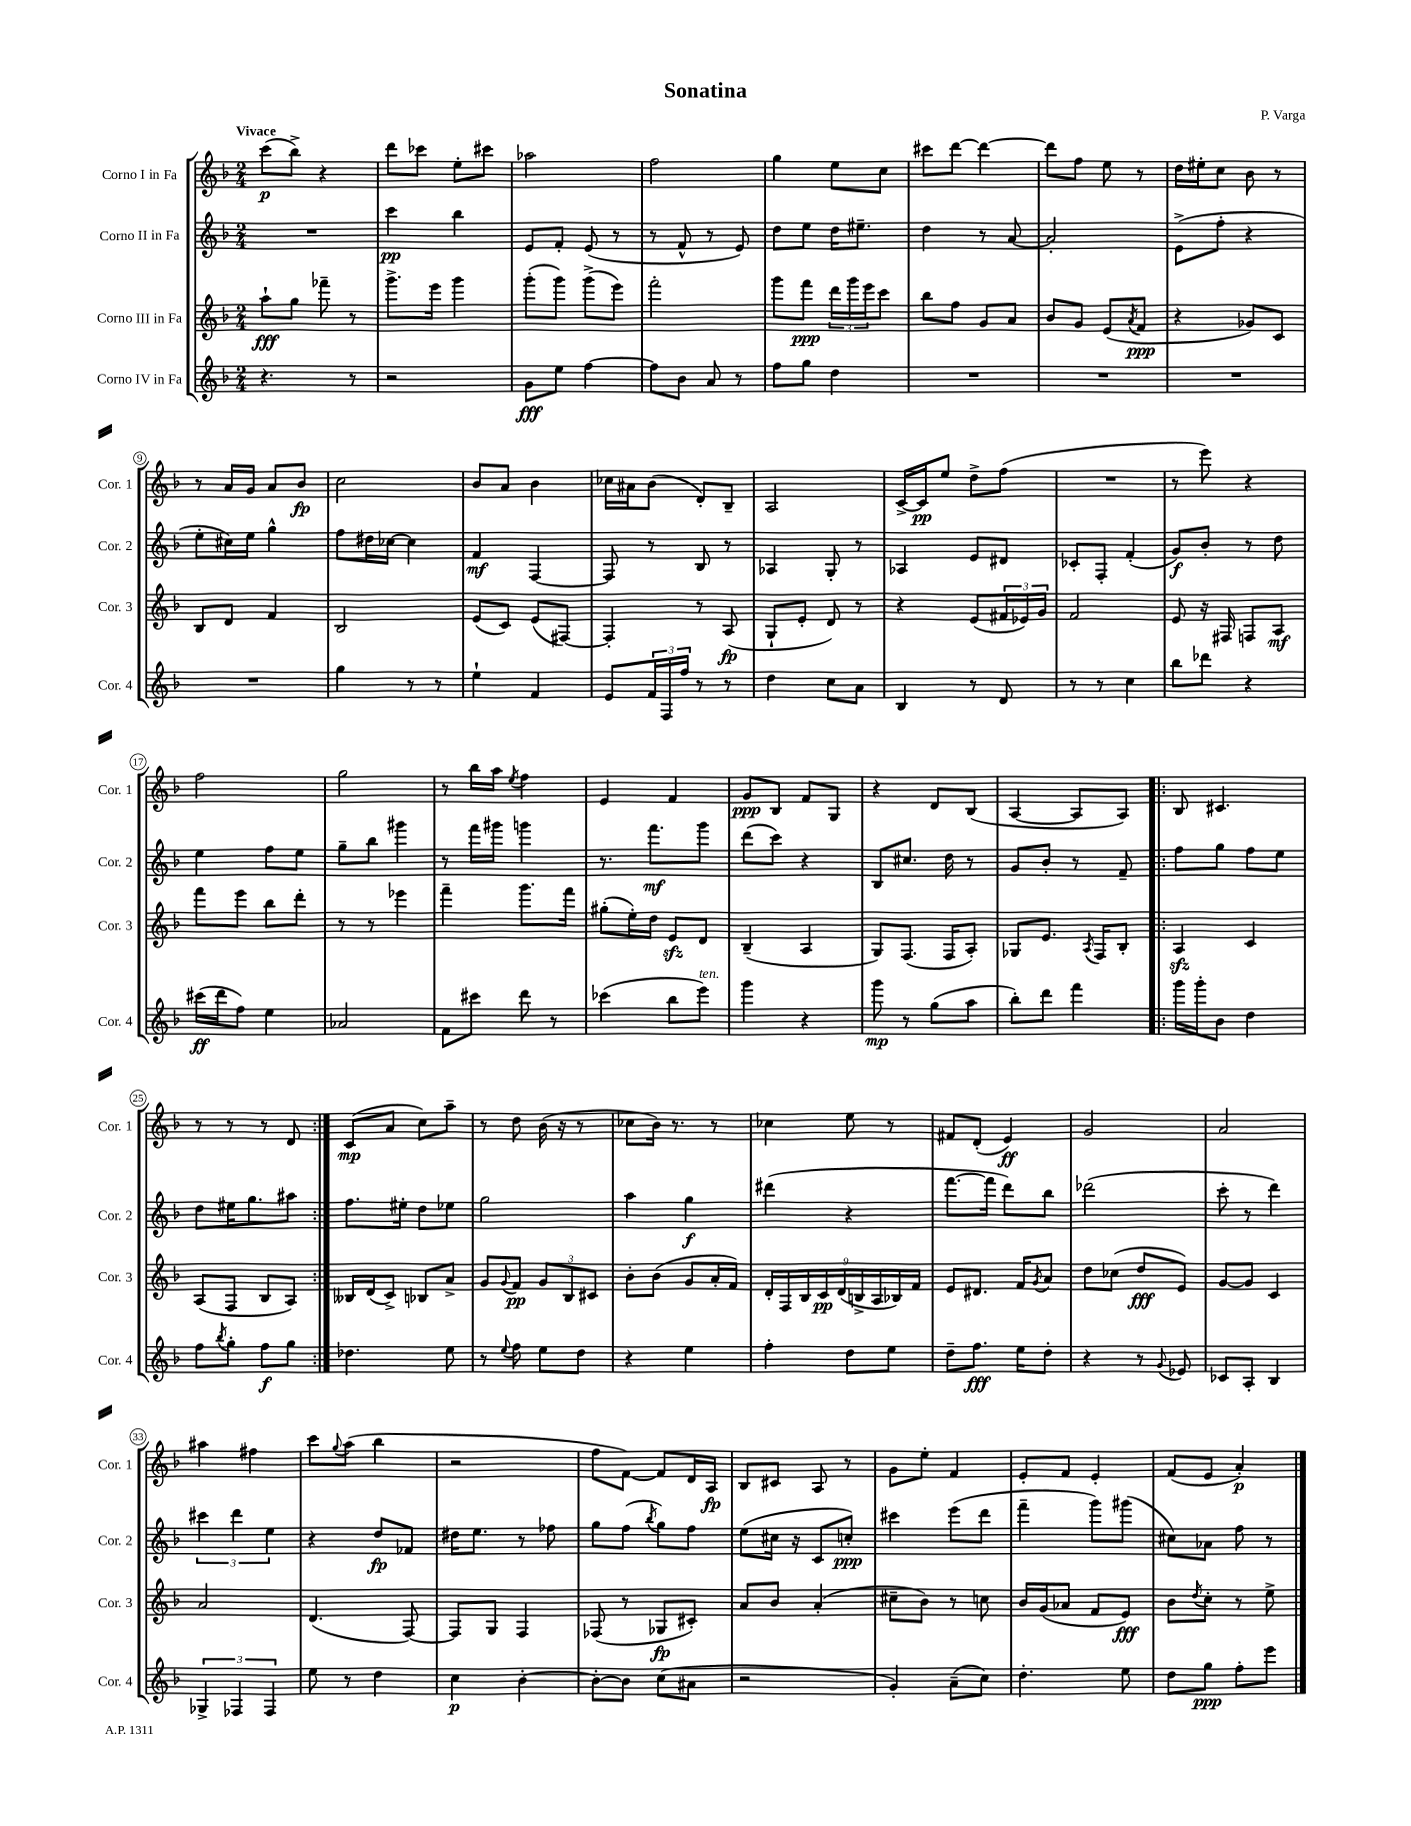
\header { title = "Sonatina" composer = "P. Varga" }
<<
\new StaffGroup <<
\new Staff = "s0" \with { instrumentName = "Corno I in Fa" shortInstrumentName = "Cor. 1" } {
    \clef treble \key f \major \numericTimeSignature \time 2/4 \tempo "Vivace"
    c'''8\p( bes''8->) r4 |
    d'''8 ces'''8 e''8-. cis'''8 |
    aes''2 |
    f''2 |
    g''4 e''8 c''8 |
    cis'''8 d'''8~ d'''4~ |
    d'''8 f''8 e''8 r8 |
    d''16 eis''16-. c''8 bes'8 r8 |
    r8 a'16 g'16 a'8 bes'8\fp |
    c''2 |
    bes'8 a'8 bes'4 |
    ces''16 ais'16 bes'8( d'8-.) bes8-- |
    a2 |
    c'16~-> c'16\pp e''8 d''8-> f''8( |
    R2 |
    r8 e'''8) r4 |
    f''2 |
    g''2 |
    r8 bes''16 a''16 \acciaccatura { e''8 } f''4 |
    e'4 f'4 |
    g'8\ppp bes8 f'8 g8 |
    r4 d'8 bes8( |
    a4~ a8 a8) |
    \repeat volta 2 { bes8 cis'4. |
    r8 r8 r8 d'8 | }
    c'8\mp( a'8 c''8) a''8-- |
    r8 d''8 bes'16( r16 r8 |
    ces''8 bes'16) r8. r8 |
    ces''4 e''8 r8 |
    fis'8 d'8-.( e'4\ff) |
    g'2 |
    a'2 |
    ais''4 fis''4 |
    c'''8 \appoggiatura { g''8 } a''8( bes''4 |
    r2 |
    f''8 f'8~) f'8 d'16 a16\fp |
    bes8 cis'8 a8 r8 |
    g'8 e''8-. f'4 |
    e'8-. f'8 e'4-. |
    f'8( e'8 a'4-.\p) \bar "|." |
}
\new Staff = "s1" \with { instrumentName = "Corno II in Fa" shortInstrumentName = "Cor. 2" } {
    \clef treble \key f \major \numericTimeSignature \time 2/4
    R2 |
    c'''4\pp bes''4 |
    e'8 f'8-. e'8( r8 |
    r8 f'8-^ r8 e'8) |
    d''8 e''8 d''16 eis''8.-- |
    d''4 r8 a'8~ |
    a'2-. |
    e'8->( f''8-. r4 |
    e''8-. cis''16) e''16 g''4-^ |
    f''8 dis''16 ces''16~ ces''4 |
    f'4\mf f4~ |
    f8 r8 bes8 r8 |
    aes4 g8-. r8 |
    aes4 e'8 dis'8 |
    ces'8-. f8-. f'4-.( |
    g'8\f) bes'8-. r8 d''8 |
    e''4 f''8 e''8 |
    g''8-- bes''8 gis'''4 |
    r8 f'''16 gis'''16 g'''4 |
    r8. f'''8.\mf g'''8 |
    d'''8( c'''8) r4 |
    bes8 cis''8. d''16 r8 |
    g'8 bes'8-. r8 f'8-- |
    \repeat volta 2 { f''8 g''8 f''8 e''8 |
    d''8 eis''16 g''8. ais''8 | }
    f''8. eis''16-. d''8 ees''8 |
    g''2 |
    a''4 g''4\f |
    dis'''4( r4 |
    f'''8.~ f'''16 d'''8) bes''8 |
    des'''2( |
    c'''8-. r8 d'''4) |
    \tuplet 3/2 { cis'''4 d'''4 e''4 } |
    r4 d''8\fp fes'8 |
    dis''16 e''8. r8 fes''8 |
    g''8 f''8( \acciaccatura { bes''8 } g''8) f''8 |
    e''8( cis''16 r16 c'8 c''8-.\ppp) |
    cis'''4 e'''8( d'''8 |
    f'''4-- g'''8) gis'''8( |
    cis''8) aes'8 f''8 r8 \bar "|." |
}
\new Staff = "s2" \with { instrumentName = "Corno III in Fa" shortInstrumentName = "Cor. 3" } {
    \clef treble \key f \major \numericTimeSignature \time 2/4
    a''8-!\fff g''8 fes'''8-- r8 |
    g'''8.-> e'''16 g'''4 |
    g'''8-.( g'''8) g'''8->( e'''8) |
    f'''2-. |
    g'''8 f'''8\ppp \tuplet 3/2 { d'''16 g'''16 e'''16 } c'''8 |
    bes''8 f''8 g'8 a'8 |
    bes'8 g'8 e'8( \acciaccatura { a'8 } f'8\ppp |
    r4 ges'8) c'8 |
    bes8 d'8 f'4 |
    bes2 |
    e'8( c'8) e'8( fis8~) |
    fis4-. r8 a8\fp( |
    g8-! e'8-. d'8) r8 |
    r4 e'8( \tuplet 3/2 { fis'16 ees'16) g'16 } |
    f'2 |
    e'8 r16 fis16 f8 a8\mf |
    f'''8 e'''8 bes''8 d'''8-. |
    r8 r8 ees'''4 |
    f'''4-- g'''8. f'''16 |
    gis''8-.( e''16-.) d''16 e'8\sfz d'8 |
    bes4--( a4 |
    g8) f8.( f16 a8-.) |
    ges8 e'8. \acciaccatura { a8 } f16 bes8-. |
    \repeat volta 2 { a4\sfz c'4 |
    a8( f8 bes8 a8) | }
    beses16 d'16( c'8->) bes8 a'8-> |
    g'8 \appoggiatura { g'8 } f'8\pp \tuplet 3/2 { g'8 bes8 cis'8 } |
    bes'8-. bes'8( g'8 a'16-. f'16) |
    \tuplet 9/8 { d'16-. f16 bes16 c'16\pp d'16( b16-> a16 bes16) f'16 } |
    e'8 dis'8. f'16 \acciaccatura { g'8 } a'8 |
    d''8 ces''8( d''8\fff e'8) |
    g'8~ g'8 c'4 |
    a'2 |
    d'4.( f8~) |
    f8 g8 f4 |
    fes8( r8 ges8\fp cis'8-.) |
    a'8 bes'8 a'4-.( |
    cis''8-- bes'8) r8 c''8 |
    bes'16 g'16( aes'8 f'8 e'8\fff) |
    bes'8 \acciaccatura { d''8 } c''8-. r8 e''8-> \bar "|." |
}
\new Staff = "s3" \with { instrumentName = "Corno IV in Fa" shortInstrumentName = "Cor. 4" } {
    \clef treble \key f \major \numericTimeSignature \time 2/4
    r4. r8 |
    r2 |
    g'8\fff e''8 f''4~ |
    f''8 bes'8 a'8 r8 |
    f''8 g''8 d''4 |
    R2 |
    R2 |
    R2 |
    R2 |
    g''4 r8 r8 |
    e''4-! f'4 |
    e'8 \tuplet 3/2 { f'16 f16 f''16 } r8 r8 |
    d''4 c''8 a'8 |
    bes4 r8 d'8 |
    r8 r8 c''4 |
    bes''8 des'''8 r4 |
    cis'''16\ff( d'''16 f''8) e''4 |
    aes'2 |
    f'8 cis'''8 d'''8 r8 |
    ces'''4( bes''8 e'''8^\markup { \italic "ten." }) |
    g'''4 r4 |
    g'''8\mp r8 g''8( a''8 |
    bes''8-.) d'''8 f'''4 |
    \repeat volta 2 { g'''16 g'''16-. bes'8 d''4 |
    f''8 \acciaccatura { bes''8 } g''8-. f''8\f g''8 | }
    des''4. e''8 |
    r8 \appoggiatura { e''8 } f''8 e''8 d''8 |
    r4 e''4 |
    f''4-. d''8 e''8 |
    d''8-- f''8.\fff e''16 d''8-. |
    r4 r8 \appoggiatura { g'8 } ees'8 |
    ces'8 a8-. bes4 |
    \tuplet 3/2 { ges4-> fes4 fes4 } |
    e''8 r8 d''4 |
    c''4\p bes'4~-. |
    bes'8~-. bes'8 c''8( ais'8 |
    r2 |
    g'4-.) a'8--( c''8) |
    d''4.-. e''8 |
    d''8 g''8\ppp f''8-. e'''8 \bar "|." |
}
>>
>>
\layout { \context { \Score \override BarNumber.stencil = #(make-stencil-circler 0.1 0.3 ly:text-interface::print) } }
